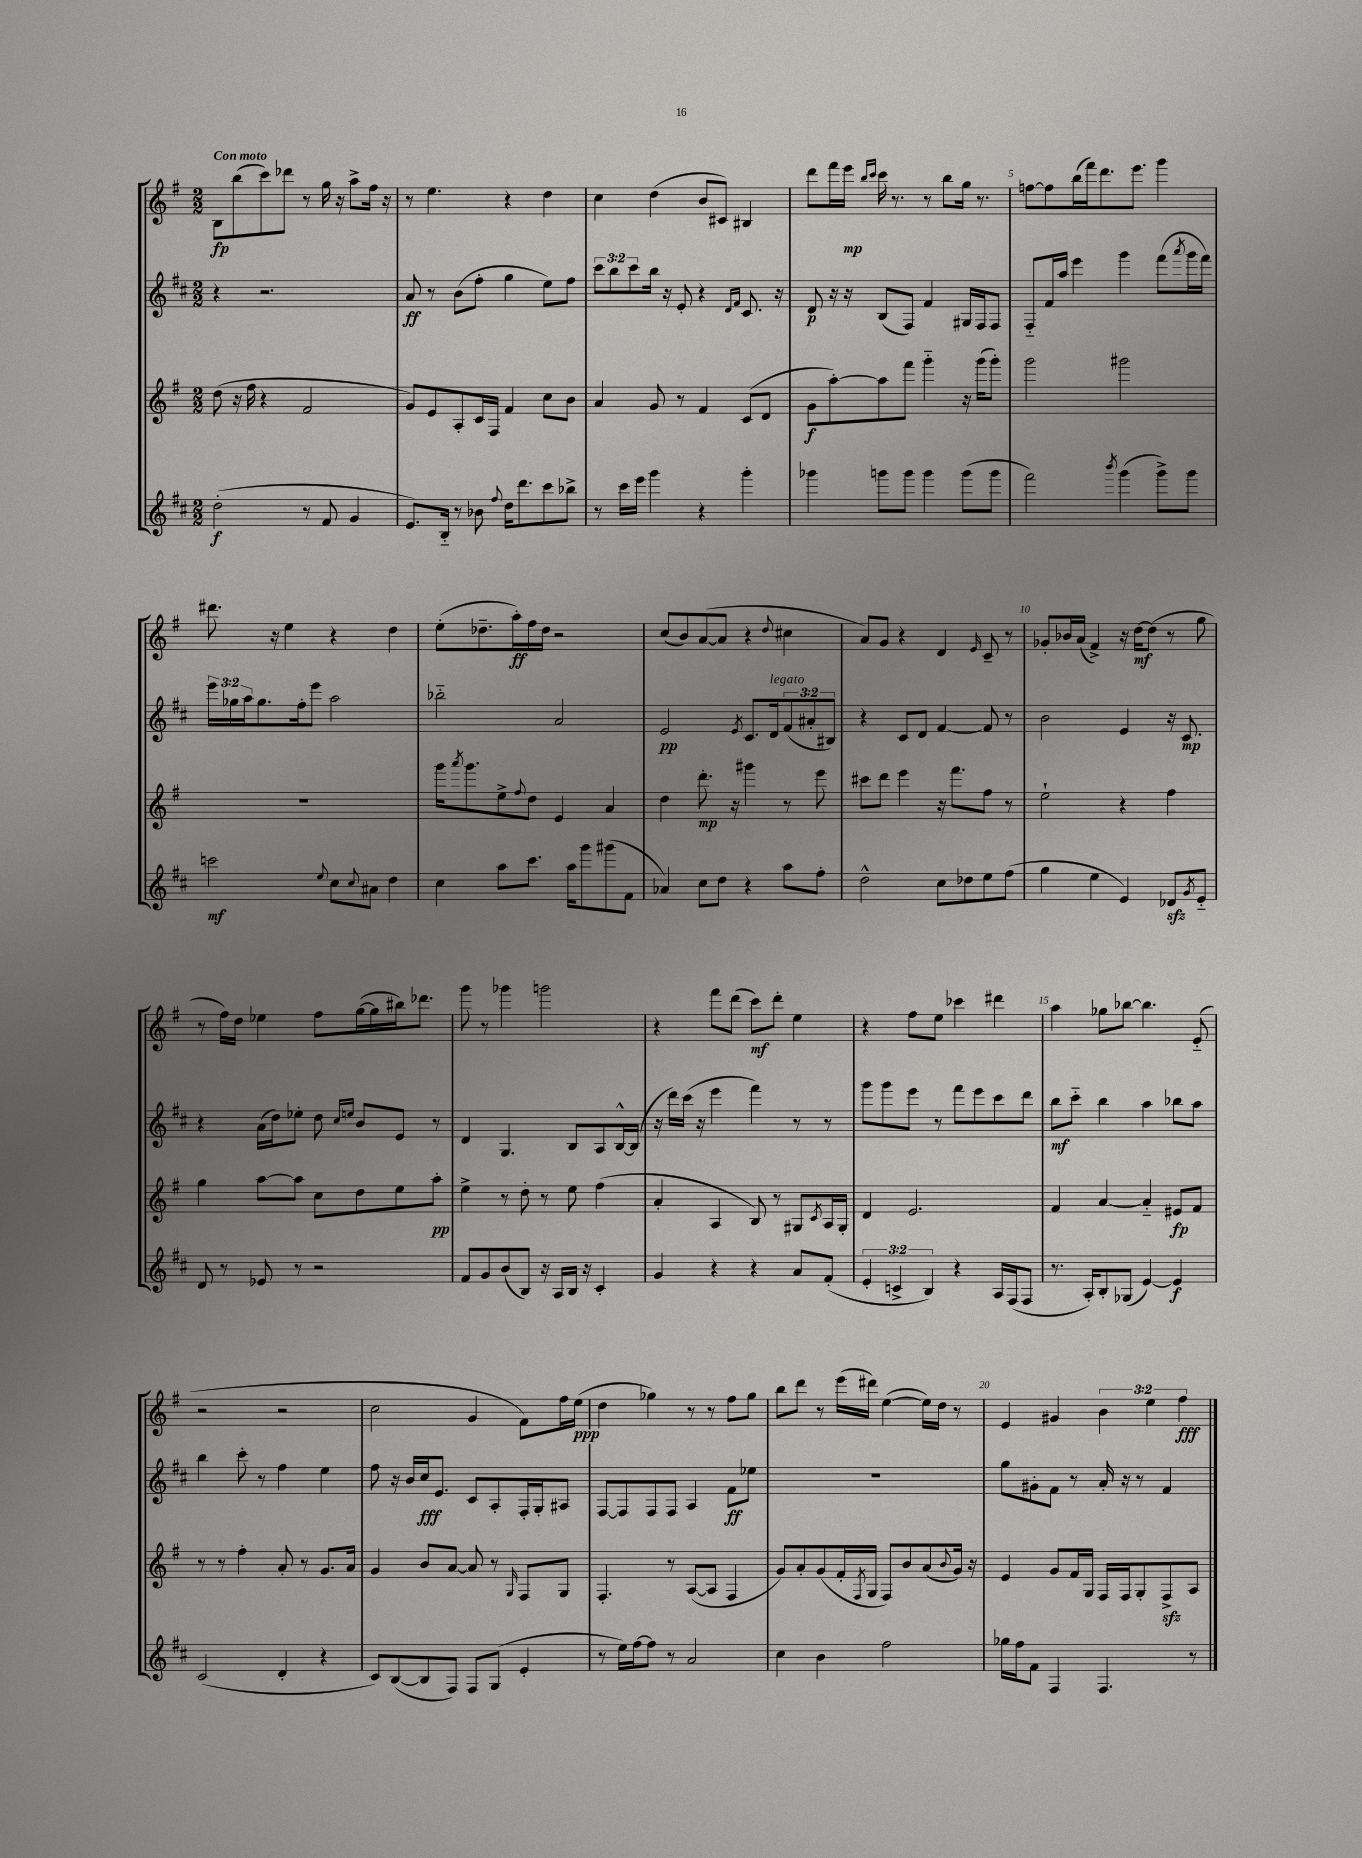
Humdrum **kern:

**kern	**kern	**kern	**kern
*staff4	*staff3	*staff2	*staff1
*clefG2	*clefG2	*clefG2	*clefG2
*k[f#c#]	*k[f#]	*k[f#c#]	*k[f#]
*M2/2	*M2/2	*M2/2	*M2/2
(2dd'	(8dd	4r	8B
.	16r	.	(8bb
.	16ff#	.	.
.	4r	2.r	8ccc)
.	.	.	8ddd-
8r	2f#	.	8r
8f#	.	.	16gg
.	.	.	16r
4g	.	.	8aa^
.	.	.	16ff#
.	.	.	16r
=	=	=	=
8.e)	8g)	8a	8r
.	8e	8r	4.ee
16B'~	.	.	.
8r	8A'	(8b	.
8b-	16c	8ff#'	.
.	16F#	.	.
8qqff#	.	.	.
16dd	4f#	4gg	4r
8.ddd	.	.	.
8ccc#	8cc	8ee)	4dd
8bb-^	8b	8ff#	.
=	=	=	=
8r	4a	12ccc#	4cc
.	.	12bb	.
16ccc#	.	.	.
.	.	12ccc#	.
16eee	.	.	.
4ggg	8g	16bb	(4dd
.	.	16r	.
.	8r	8e'	.
4r	4f#	4r	8b
.	.	.	8c#)
.	.	16qqd	.
.	.	16qqf#	.
4ggg'	(8c	8.c#	4B#
.	8d	.	.
.	.	16r	.
=	=	=	=
4ggg-	8g	8d	8ddd
.	[8aa')	16r	16fff#
.	.	16r	16eee
.	.	.	16qqbb
.	.	.	16qqccc
8ggg	8aa]	(8B	16ccc
.	.	.	8.r
8ggg	8fff#	8F#)	.
4ggg	4ggg'~	4f#	8r
.	.	.	8bb
(8ggg	16r	16G#	16gg
.	(16ggg	16F#	8.r
8ggg	8ggg')	8F#	.
=	=	=	=
2fff#)	2ggg	8F#'~	[8ff
.	.	16f#	8ff]
.	.	16aa	.
.	.	4eee	(16bb
.	.	.	16fff#)
.	.	.	8.ddd
8qbbb	.	.	.
(4ggg	2ggg#	4ggg	.
.	.	.	8.eee
8ggg^)	.	(8fff#	4ggg
.	.	8qaaa	.
8ggg	.	16ggg	.
.	.	16fff#)	.
=	=	=	=
2ccc	1r	24eee	8.ddd#
.	.	24gg-	.
.	.	24aa	.
.	.	8.gg-	.
.	.	.	16r
.	.	.	4ee
.	.	16ff#'	.
.	.	8eee	.
8qqee	.	.	.
8cc#	.	2aa	4r
8qqcc#	.	.	.
8a#	.	.	.
4dd	.	.	4dd
=	=	=	=
4cc#	16ggg	2bb-'~	(8ee'
.	8qaaa	.	.
.	8.ggg	.	.
.	.	.	8.dd-~
8aa	8ee^	.	.
.	.	.	16aa')
.	8qqff#	.	.
8.ccc#	8dd	.	16ff#
.	.	.	16dd-
.	4e	2a	2r
16aa	.	.	.
8ggg	.	.	.
(8ggg#	4a	.	.
8f#	.	.	.
=	=	=	=
4a-)	4dd	2e	(8cc
.	.	.	8b)
8cc#	8.ddd'	.	([8a
8dd	.	.	8a]
.	16r	.	.
.	.	8qe	.
4r	4ggg#	8.c#	4r
.	.	16d	.
.	.	.	8qqdd
8aa	8r	(12f#	4cc#
.	.	12a#'	.
8ff#'	8eee	.	.
.	.	12B#)	.
=	=	=	=
2dd^^	8ccc#	4r	8a)
.	8ddd	.	8g
.	4eee	8c#	4r
.	.	8d	.
8cc#	16r	[4f#	4d
.	8.fff#	.	.
8dd-	.	.	.
.	.	.	16qqe
8ee	8ff#	8f#]	8c~
(8ff#	8r	8r	8r
=	=	=	=
4gg	2ee`	2b	8g-'
.	.	.	16b-
.	.	.	(16a
4ee	.	.	4f#^)
4e)	4r	4e	16r
.	.	.	[16dd
.	.	.	(8dd]
8d-	4ff#	16r	8r
.	.	8.c#	.
8qg	.	.	.
8e'~	.	.	8gg
=	=	=	=
8d	4gg	4r	8r
8r	.	.	16ff#)
.	.	.	16dd
8e-	[8aa	(16a	4ee-
.	.	16dd)	.
8r	8aa]	8ee-'	.
2r	8cc	8dd	8ff#
.	.	16qqcc#	.
.	.	16qqee	.
.	8dd	8b	([16gg
.	.	.	16gg]
.	8ee	8e	16bb#)
.	.	.	8.ddd-
.	8aa'	8r	.
=	=	=	=
8f#	4ee^	4d	8ggg
8g	.	.	8r
(8b	8r	4.G	4ggg-
8B)	8dd'	.	.
16r	8r	.	2ggg
16A	.	.	.
16B	8ee	8B	.
16r	.	.	.
4c#'	(4ff#	8A	.
.	.	[16B^^	.
.	.	(16B]	.
=	=	=	=
4g	4a'	16r	4r
.	.	16ddd)	.
.	.	(16ccc#	.
.	.	16r	.
4r	4A	4eee	8fff#
.	.	.	(8ddd
4r	8B)	4fff#)	8ccc)
.	8r	.	8ddd'
8a	8G#	8r	4ee
.	8qc	.	.
(8f#'	16A	8r	.
.	16G#'	.	.
=	=	=	=
6e'	4d	8ggg	4r
.	.	8ggg	.
6c^	.	.	.
.	2.e	8eee	8ff#
6B)	.	.	.
.	.	8r	8ee
4r	.	8fff#	4ccc-
.	.	8eee	.
16A	.	8ccc#	4ddd#
(16F#	.	.	.
8F#	.	8ddd	.
=	=	=	=
8.r	4f#	8bb	4aa
.	.	8ccc#'~	.
16A')	.	.	.
8B'	[4a	4bb	8gg-
(8G-	.	.	[8bb-
[4e)	4a'~]	4aa	4.bb-]
4e]	8e#	8bb-	.
.	8f#	8aa	(8e'~
=	=	=	=
(2c#	8r	4bb	2r
.	8r	.	.
.	4ff#'	8ccc#'	.
.	.	8r	.
4d'	8a'	4ff#	2r
.	8r	.	.
4r	8.g	4ee	.
.	16a	.	.
=	=	=	=
8c#)	4g	8ff#	2cc
([8B	.	16r	.
.	.	16b	.
8B]	8b	16cc#	.
.	.	8.e	.
8F#)	[8a	.	.
8F#	8a]	8c#	4g
(8G	8r	8A'	.
.	16qqG	.	.
4e'	8F#	16F#'	8f#)
.	.	16G'	.
.	8G	8A#	16ff#
.	.	.	(16ee
=	=	=	=
8r	4.F#'	[8F#	4dd
16ee)	.	8F#]	.
[16ff#	.	.	.
8ff#]	.	8F#	4gg-)
8r	8r	8F#	.
2a	([8A	4A	8r
.	8A]	.	8r
.	4F#	8f#	8ff#
.	.	8ee-	8gg-
=	=	=	=
4cc#	8g)	1r	8bb
.	8a'	.	8ddd
4b	(8g	.	8r
.	16f#'	.	(16eee
.	8qF#	.	.
.	16G	.	16ddd#)
2ff#	8F#)	.	([4ee
.	8b	.	.
.	(8a	.	16ee])
.	.	.	16dd
.	8qqb	.	.
.	16g)	.	8r
.	16r	.	.
=	=	=	=
16gg-	4e	8gg	4e
16ff#	.	.	.
8f#	.	8g#'	.
4F#	8g	8f#	4g#
.	16f#	8r	.
.	16G	.	.
4.F#	16F#	16a'	6b
.	16F#	16r	.
.	8G'	8r	.
.	.	.	6ee
.	8F#^	4f#	.
.	.	.	6ff#
8r	8A	.	.
==	==	==	==
*-	*-	*-	*-
